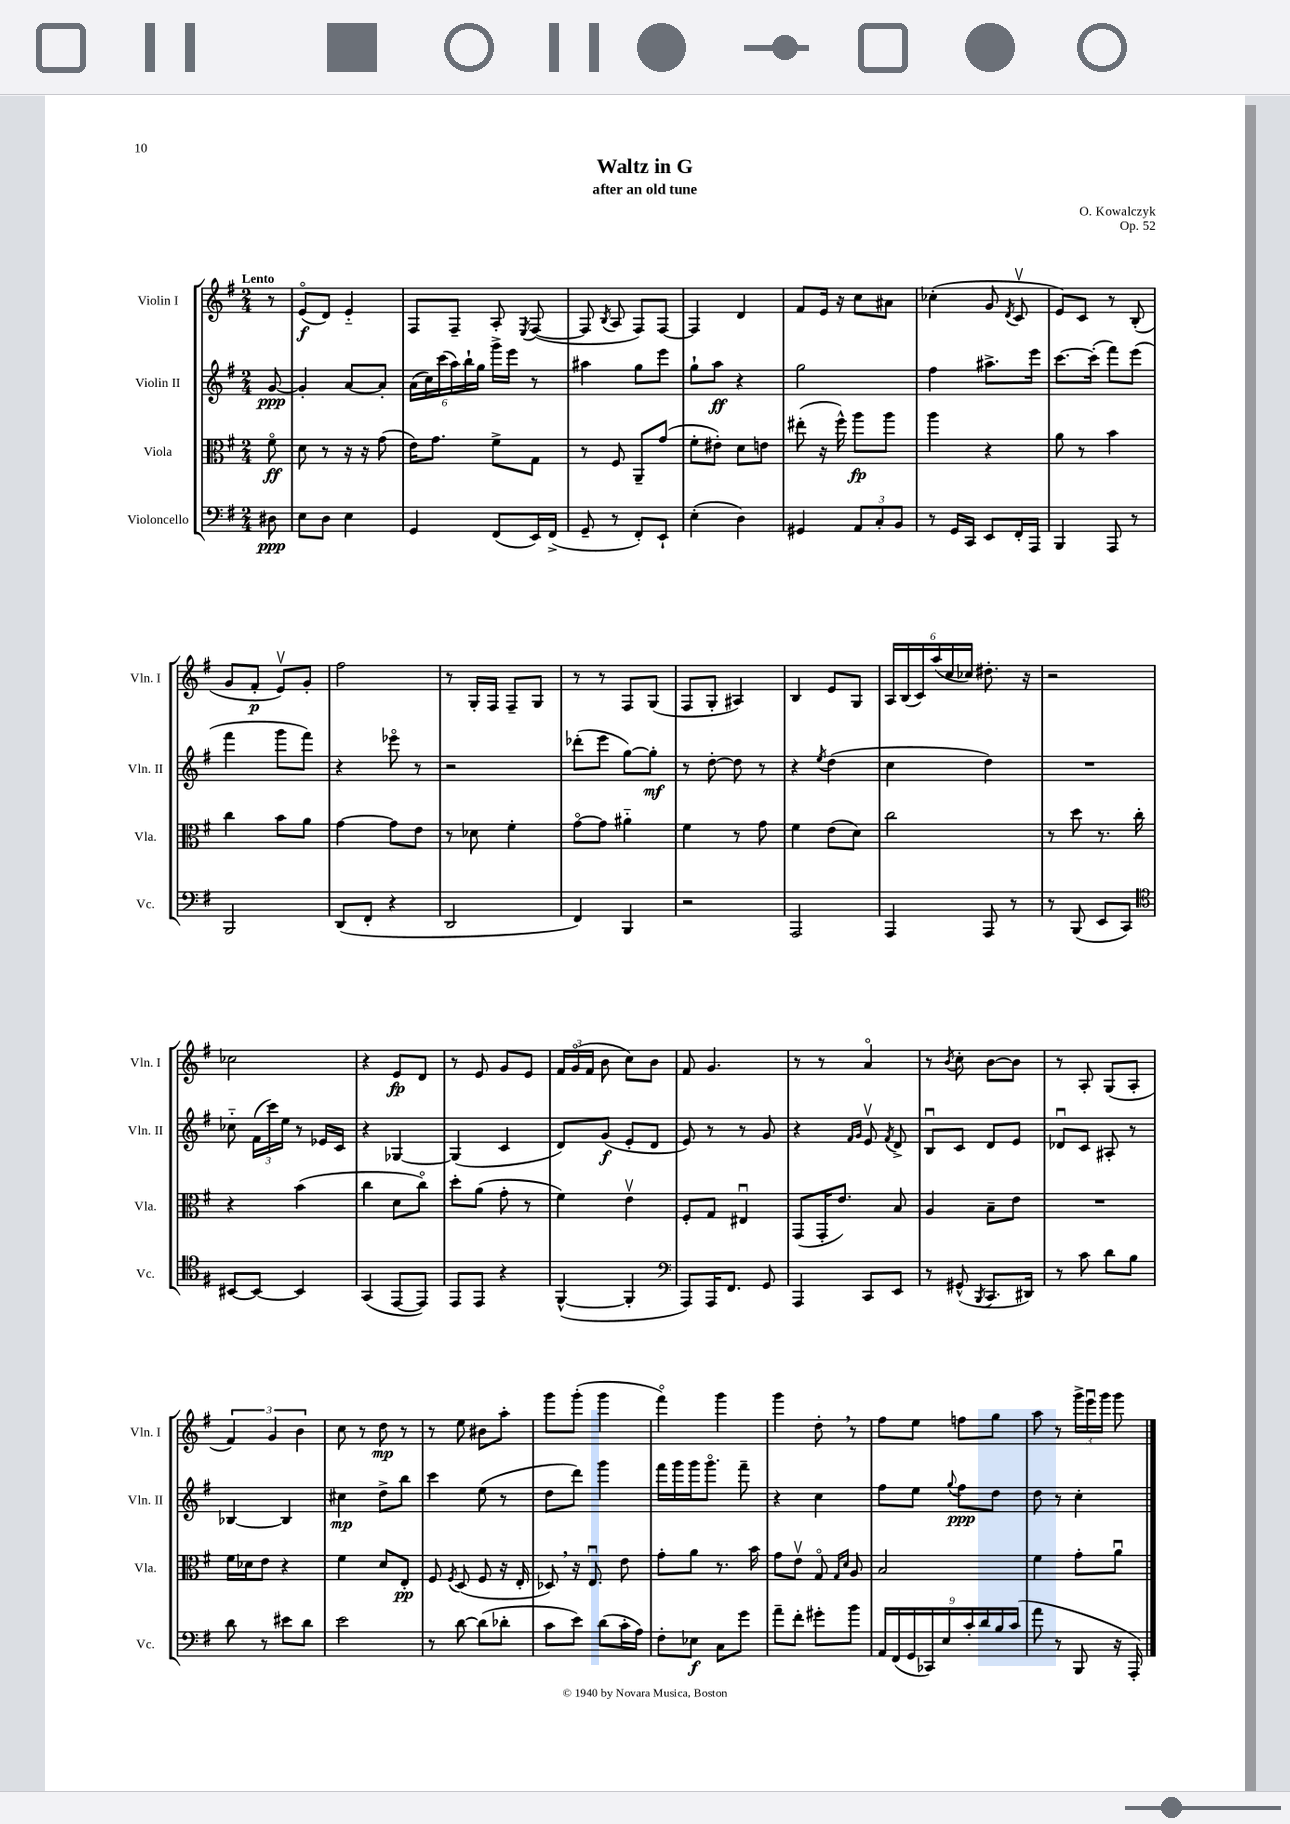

**kern	**dynam	**kern	**dynam	**kern	**dynam	**kern	**dynam
*part4	*part4	*part3	*part3	*part2	*part2	*part1	*part1
*staff4	*staff4	*staff3	*staff3	*staff2	*staff2	*staff1	*staff1
*I"Violoncello	*	*I"Viola	*	*I"Violin II	*	*I"Violin I	*
*I'Vc.	*	*I'Vla.	*	*I'Vln. II	*	*I'Vln. I	*
*clefF4	*	*clefC3	*	*clefG2	*	*clefG2	*
*k[f#]	*	*k[f#]	*	*k[f#]	*	*k[f#]	*
*M2/4	*	*M2/4	*	*M2/4	*	*M2/4	*
=	=	=	=	=	=	=	=
!	!	!	!	!	!	!LO:TX:a:B:t=Lento	!
8D#X\	ppp	8f#\	ff	[8g/	ppp	8r	.
=1	=1	=1	=1	=1	=1	=1	=1
8E\L	.	8d\	.	4g'/]	.	(8e/L	f
8D\J	.	8r	.	.	.	8d/J)	.
4E\	.	16r	.	[8a/L	.	4e/	.
.	.	16r	.	.	.	.	.
.	.	(8g\	.	8a'/J]	.	.	.
=2	=2	=2	=2	=2	=2	=2	=2
4GG/	.	16e\KL)	.	(24a\LL	.	8F#/L	.
.	.	.	.	24cc\)	.	.	.
.	.	8.g\J	.	.	.	.	.
.	.	.	.	(24ccc\	.	.	.
.	.	.	.	24aa\)	.	8F#~/J	.
.	.	.	.	24bb`\	.	.	.
.	.	.	.	24gg\JJ	.	.	.
(8FF#/L	.	8f#^\L	.	16ggg^\LL	.	8A'/	.
.	.	.	.	16eee\JJ	.	.	.
.	.	.	.	.	.	8qE/	.
16EE/L)	.	8G\J	.	8r	.	([8F#/	.
(16FF#^/JJ	.	.	.	.	.	.	.
=3	=3	=3	=3	=3	=3	=3	=3
8GG~/	.	8r	.	4aa#X\	.	8F#/]	.
.	.	.	.	.	.	8qB/	.
8r	.	8F#/	.	.	.	8A/	.
8FF#'/L)	.	8AA~/L	.	8gg\L	.	8F#/L)	.
8EE`/J	.	(8g/J	.	8eee\J	.	[8F#/J	.
=4	=4	=4	=4	=4	=4	=4	=4
(4E'\	.	8f#'\L	.	8gg`\L	.	4F#/]	.
.	.	8e#X'\J)	.	8aa\J	ff	.	.
4D\)	.	8d\L	.	4r	.	4d/	.
.	.	8en\J	.	.	.	.	.
=5	=5	=5	=5	=5	=5	=5	=5
4GG#X/	.	(8ee#X'\	.	2gg\	.	8f#/L	.
.	.	16r	.	.	.	16e/Jk	.
.	.	16ff#^^\)	.	.	.	16r	.
12AA/L	.	8aa\L	fp	.	.	8cc\L	.
12C'/	.	.	.	.	.	.	.
.	.	8aa\J	.	.	.	8a#X\J	.
12BB/J	.	.	.	.	.	.	.
=6	=6	=6	=6	=6	=6	=6	=6
8r	.	4aa\	.	4ff#\	.	(4cc-X'\	.
16GG/LL	.	.	.	.	.	.	.
16CC/JJ	.	.	.	.	.	.	.
8EE/L	.	4r	.	8.aa#X^\L	.	8g/	.
.	.	.	.	.	.	8qd/	.
16FF#'/L	.	.	.	.	.	8cv/	.
16AAA/JJ	.	.	.	16eee\Jk	.	.	.
=7	=7	=7	=7	=7	=7	=7	=7
4BBB/	.	8a\	.	[8.ccc\L	.	8e/L)	.
.	.	8r	.	.	.	8c/J	.
.	.	.	.	(16ccc'\Jk]	.	.	.
8AAA/	.	4b\	.	8fff#\L)	.	8r	.
8r	.	.	.	(8eee\J	.	(8B'/	.
!!LO:LB:g=z
=8	=8	=8	=8	=8	=8	=8	=8
2BBB/	.	4cc\	.	4fff#\	.	8g/L	.
.	.	.	.	.	.	8f#'/J	p
.	.	8b\L	.	8ggg\L	.	8ev/L)	.
.	.	8a\J	.	8fff#\J)	.	8g'/J	.
=9	=9	=9	=9	=9	=9	=9	=9
(8DD/L	.	[4g\	.	4r	.	2ff#\	.
8FF#'/J	.	.	.	.	.	.	.
4r	.	8g\L]	.	8eee-X\	.	.	.
.	.	8e\J	.	8r	.	.	.
=10	=10	=10	=10	=10	=10	=10	=10
2DD/	.	8r	.	2r	.	8r	.
.	.	8d-X\	.	.	.	16G'/LL	.
.	.	.	.	.	.	16F#/JJ	.
.	.	4f#'\	.	.	.	8F#~/L	.
.	.	.	.	.	.	8G/J	.
=11	=11	=11	=11	=11	=11	=11	=11
4FF#/)	.	[8g\L	.	(8ddd-X'\L	.	8r	.
.	.	8g\J]	.	8eee\J	.	8r	.
4BBB/	.	4a#X\	.	[8gg\L)	.	8F#/L	.
.	.	.	.	8gg'\J]	mf	(8G/J	.
=12	=12	=12	=12	=12	=12	=12	=12
2r	.	4f#\	.	8r	.	8F#/L	.
.	.	.	.	[8dd'\	.	8G'/J	.
.	.	8r	.	8dd\]	.	4A#X/)	.
.	.	8g\	.	8r	.	.	.
=13	=13	=13	=13	=13	=13	=13	=13
2AAA/	.	4f#\	.	4r	.	4B/	.
.	.	.	.	8qee/	.	.	.
.	.	(8e\L	.	(4dd\	.	8e/L	.
.	.	8d\J)	.	.	.	8G/J	.
=14	=14	=14	=14	=14	=14	=14	=14
4AAA/	.	2cc\	.	4cc\	.	24A/LL	.
.	.	.	.	.	.	(24B/	.
.	.	.	.	.	.	24c/)	.
.	.	.	.	.	.	(24aa/	.
.	.	.	.	.	.	24cc/	.
.	.	.	.	.	.	24cc-X/JJ)	.
8AAA/	.	.	.	4dd\)	.	8.dd#X'\	.
8r	.	.	.	.	.	.	.
.	.	.	.	.	.	16r	.
=15	=15	=15	=15	=15	=15	=15	=15
8r	.	8r	.	2r	.	2r	.
(8BBB/	.	8dd\	.	.	.	.	.
8EE/L	.	8.r	.	.	.	.	.
8CC/J)	.	.	.	.	.	.	.
.	.	16cc'\	.	.	.	.	.
!!LO:LB:g=z
=16	=16	=16	=16	=16	=16	=16	=16
*clefC4	*	*	*	*	*	*	*
[8BB#X/L	.	4r	.	8cc-X\	.	2cc-X\	.
8BB#/J_	.	.	.	(24f#\LL	.	.	.
.	.	.	.	24ccc\)	.	.	.
.	.	.	.	24ee\JJ	.	.	.
4BB#/]	.	(4b\	.	8r	.	.	.
.	.	.	.	16e-X/LL	.	.	.
.	.	.	.	16c/JJ	.	.	.
=17	=17	=17	=17	=17	=17	=17	=17
(4GG/	.	4cc\	.	4r	.	4r	.
[8EE/L	.	8d\L	.	[4G-X/	.	8e/L	fp
8EE/J])	.	8cc\J)	.	.	.	8d/J	.
=18	=18	=18	=18	=18	=18	=18	=18
8EE/L	.	8dd'\L	.	(4G-/]	.	8r	.
8EE/J	.	(8a\J	.	.	.	8e/	.
4r	.	8g'\	.	4c/	.	8g/L	.
.	.	8r	.	.	.	8e/J	.
=19	=19	=19	=19	=19	=19	=19	=19
([4FF#^^/	.	4f#\)	.	8d/L)	.	24f#/LL	.
.	.	.	.	.	.	(24g/	.
.	.	.	.	.	.	24f#/JJ	.
.	.	.	.	(8g/J	f	8b\	.
4FF#'/]	.	4ev\	.	8e'/L	.	8cc\L)	.
.	.	.	.	8d/J	.	8b\J	.
=20	=20	=20	=20	=20	=20	=20	=20
*clefF4	*	*	*	*	*	*	*
8AAA/L)	.	8F#'/L	.	8e/)	.	8f#/	.
16AAA/K	.	8G/J	.	8r	.	4.g/	.
8.FF#/J	.	.	.	.	.	.	.
.	.	4E#Xu/	.	8r	.	.	.
8GG/	.	.	.	8g/	.	.	.
=21	=21	=21	=21	=21	=21	=21	=21
4AAA/	.	(8GG/L	.	4r	.	8r	.
.	.	16GG'/K	.	.	.	8r	.
.	.	8.e/J)	.	.	.	.	.
.	.	.	.	16qqf#/LL	.	.	.
.	.	.	.	16qqg/JJ	.	.	.
8CC/L	.	.	.	8ev/	.	4a/	.
.	.	.	.	8qf#/	.	.	.
8EE/J	.	8B/	.	8d^/	.	.	.
=22	=22	=22	=22	=22	=22	=22	=22
8r	.	4A/	.	8Bu/L	.	8r	.
.	.	.	.	.	.	8qb/	.
(8GG#X^^/	.	.	.	8c/J	.	8cc'\	.
8qBBB/	.	.	.	.	.	.	.
8.CC/L	.	8B~\L	.	8d/L	.	[8b\L	.
.	.	8e\J	.	8e/J	.	8b\J]	.
16DD#X/Jk)	.	.	.	.	.	.	.
=23	=23	=23	=23	=23	=23	=23	=23
8r	.	2r	.	8d-Xu/L	.	8r	.
8c\	.	.	.	8c/J	.	8A'/	.
8d\L	.	.	.	8A#X'/	.	(8G/L	.
8B\J	.	.	.	8r	.	8A'/J	.
!!LO:LB:g=z
=24	=24	=24	=24	=24	=24	=24	=24
8d\	.	16f#\LL	.	[4B-X/	.	6f#/)	.
.	.	16d-X\J	.	.	.	.	.
8r	.	8e\J	.	.	.	.	.
.	.	.	.	.	.	6g/	.
8e#X\L	.	4r	.	4B-/]	.	.	.
.	.	.	.	.	.	6b\	.
8d\J	.	.	.	.	.	.	.
=25	=25	=25	=25	=25	=25	=25	=25
2e\	.	4f#\	.	4cc#X\	mp	8cc\	.
.	.	.	.	.	.	8r	.
.	.	8d/L	.	8dd^\L	.	8dd\	mp
.	.	8E'/J	pp	8bb\J	.	8r	.
=26	=26	=26	=26	=26	=26	=26	=26
8r	.	8F#/	.	4ccc\	.	8r	.
.	.	8qF#/	.	.	.	.	.
[8d\	.	(8D/	.	.	.	8ee\	.
(8d\L]	.	8F#/	.	(8ee\	.	8b#X\L	.
8d-X'\J	.	16r	.	8r	.	8aa'\J	.
.	.	16E'/	.	.	.	.	.
=27	=27	=27	=27	=27	=27	=27	=27
8c\L	.	8D-X,/)	.	8dd\L	.	8ggg\L	.
8e\J)	.	16r	.	8ddd\J)	.	(8ggg'\J	.
.	.	8.Eu/	.	.	.	.	.
(8d\L	.	.	.	4ggg\	.	4ggg\	.
16c'\L	.	8e\	.	.	.	.	.
16A\JJ)	.	.	.	.	.	.	.
=28	=28	=28	=28	=28	=28	=28	=28
8F#'\L	.	8g'\L	.	16fff#\LL	.	4fff#\)	.
.	.	.	.	16ggg\	.	.	.
8E-X\J	f	8a\J	.	16ggg\J	.	.	.
.	.	.	.	8.ggg\J	.	.	.
8C\L	.	8.r	.	.	.	4ggg\	.
8g\J	.	.	.	8fff#~\	.	.	.
.	.	16b\	.	.	.	.	.
=29	=29	=29	=29	=29	=29	=29	=29
8a~\L	.	8g\L	.	4r	.	4ggg\	.
8f#'\J	.	8ev\J	.	.	.	.	.
8g#X'\L	.	8G/	.	4cc\	.	8dd',\	.
.	.	16qqG/LL	.	.	.	.	.
.	.	16qqd/JJ	.	.	.	.	.
8b\J	.	8A/	.	.	.	8r	.
=30	=30	=30	=30	=30	=30	=30	=30
18AA/LL	.	2B/	.	8ff#\L	.	8ff#\L	.
(18FF#/	.	.	.	.	.	.	.
18GG/	.	.	.	.	.	.	.
.	.	.	.	8ee\J	.	8ee\J	.
18CC-X/)	.	.	.	.	.	.	.
18E/	.	.	.	.	.	.	.
.	.	.	.	8qqgg/	.	.	.
.	.	.	.	8ff#\L	ppp	8ffn\L	.
18c'/	.	.	.	.	.	.	.
18d/	.	.	.	.	.	.	.
.	.	.	.	8dd\J	.	8gg\J	.
18B/	.	.	.	.	.	.	.
(18c/JJ	.	.	.	.	.	.	.
=31	=31	=31	=31	=31	=31	=31	=31
8a\	.	4f#\	.	8dd\	.	8aa\	.
8r	.	.	.	8r	.	8r	.
8BBB/	.	8g'\L	.	4cc'\	.	24ggg^\LL	.
.	.	.	.	.	.	24eeeu\	.
.	.	.	.	.	.	24ggg\JJ	.
16r	.	8au\J	.	.	.	8ggg\	.
16AAA'/)	.	.	.	.	.	.	.
==	==	==	==	==	==	==	==
*-	*-	*-	*-	*-	*-	*-	*-
